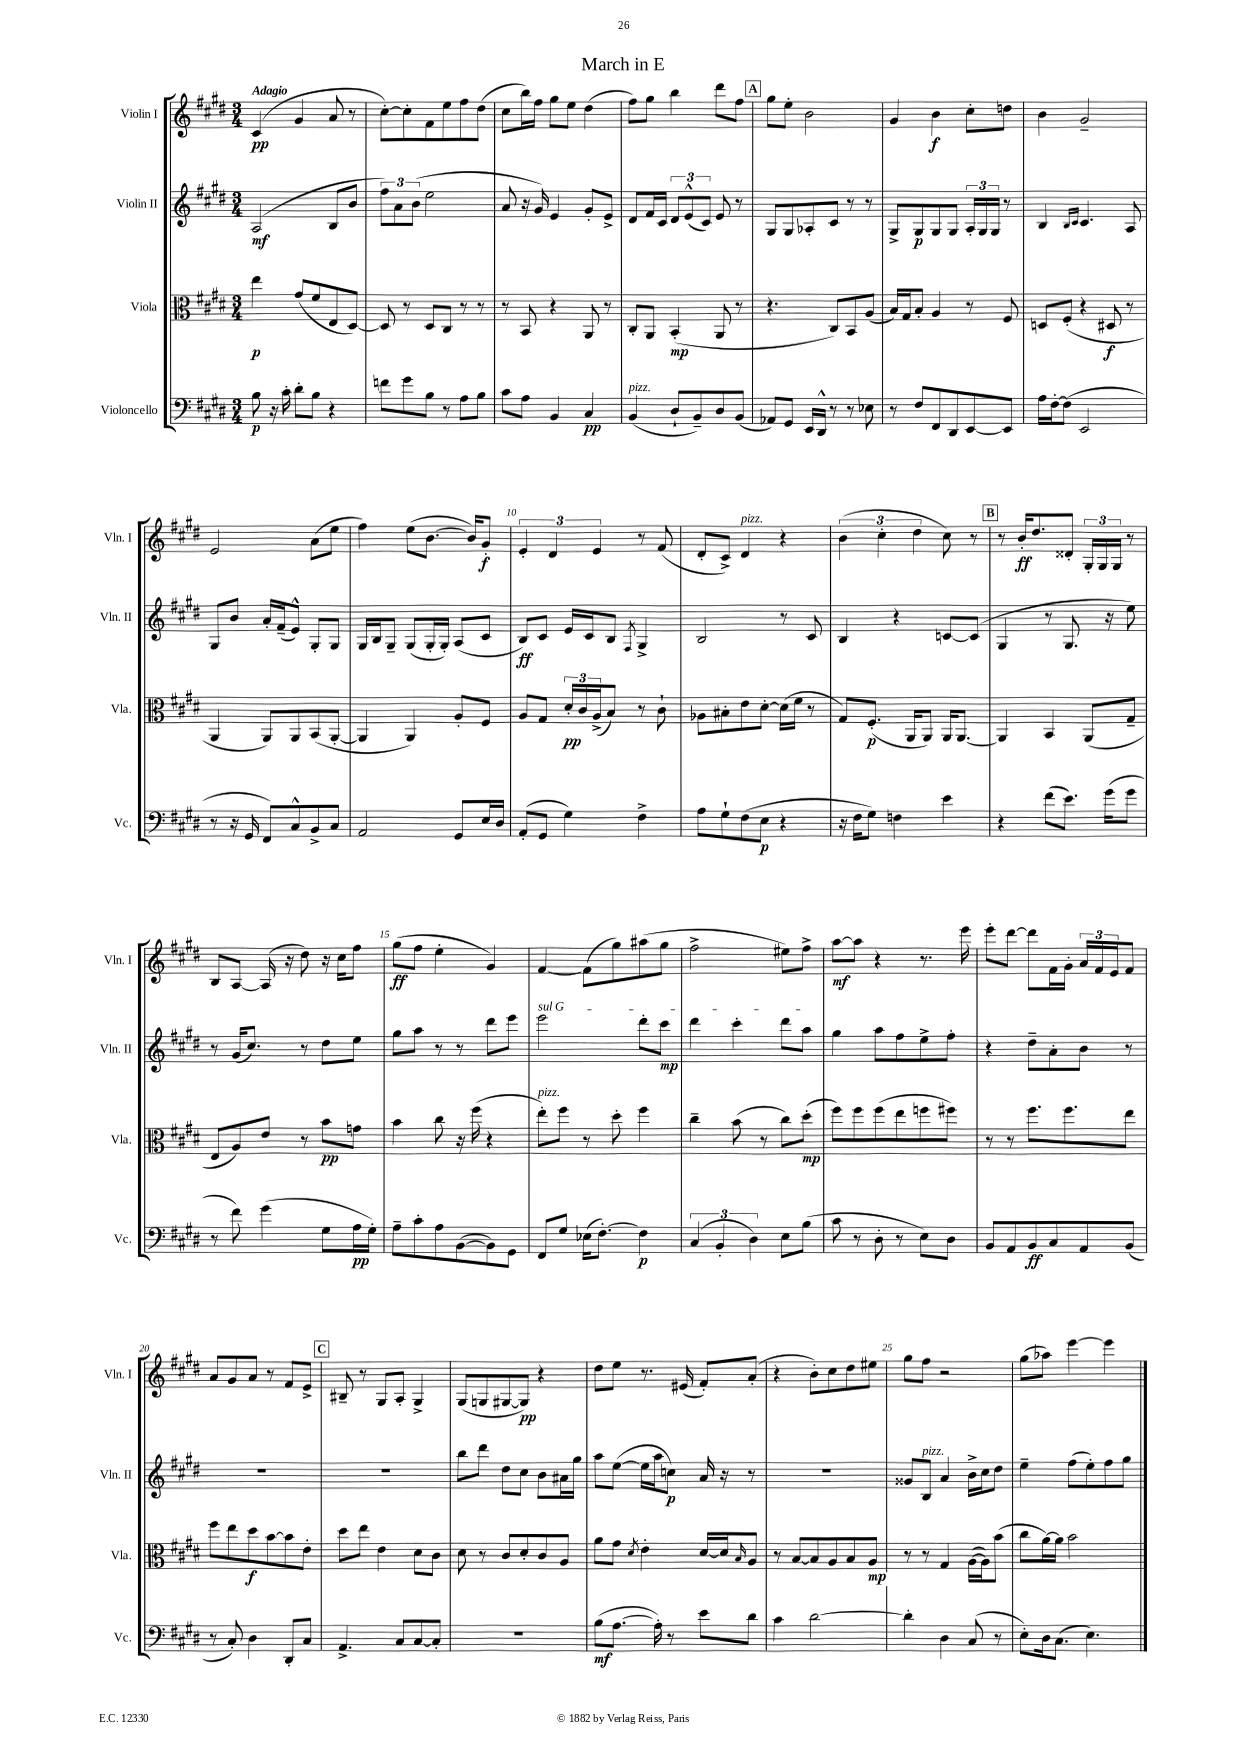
\header { title = "March in E" }
<<
\new StaffGroup <<
\new Staff = "s0" \with { instrumentName = "Violin I" shortInstrumentName = "Vln. I" } {
    \clef treble \key e \major \numericTimeSignature \time 3/4 \tempo "Adagio"
    cis'4\pp( gis'4 a'8 r8 |
    cis''8~-.) cis''8-. fis'8 e''8 fis''8 dis''8( |
    cis''8 b''16) fis''16 gis''8 e''8 dis''4( |
    fis''8) gis''8 b''4 dis'''8 fis''8 |
    \mark \markup { \box "A" } gis''8 e''8-. b'2 |
    gis'4 b'4\f cis''8-. d''8 |
    b'4 gis'2-- |
    e'2 a'8( e''8 |
    fis''4) e''8( b'8.~ b'16) gis'8-.\f |
    \tuplet 3/2 { e'4-. dis'4 e'4 } r8 fis'8( |
    dis'8-. cis'8->) dis'4^\markup { \italic "pizz." } r4 |
    \tuplet 3/2 { b'4( cis''4-. dis''4 } cis''8) r8 |
    \mark \markup { \box "B" } r8 b'16-.\ff dis''8. disis'8-. \tuplet 3/2 { gis16-. gis16 gis16 } r8 |
    b8 a8~ a16( r16 dis''8) r16 cis''16 fis''8 |
    gis''8\ff( fis''8 e''4-. gis'4) |
    fis'4~ fis'8( gis''8) ais''8( gis''8 |
    fis''2-> eis''8) fis''8-> |
    a''8~\mf a''8 r4 r8. e'''16 |
    e'''8-. dis'''8~ dis'''8 fis'16 gis'16-. \tuplet 3/2 { a'16 fis'16 e'16 } fis'8 |
    a'8 gis'8 a'8 r8 fis'8 e'8-> |
    \mark \markup { \box "C" } bis8-- r8 gis8 a8-. gis4-> |
    gis8( g8 gis8~ gis8\pp) r4 |
    dis''8 e''8 r8. eis'16( fis'8-.) a'8-.( |
    r4 b'8-.) cis''8 dis''8 eis''8 |
    gis''8 fis''8 r2 |
    gis''8( aes''8) e'''4~ e'''4 \bar "|." |
}
\new Staff = "s1" \with { instrumentName = "Violin II" shortInstrumentName = "Vln. II" } {
    \clef treble \key e \major \numericTimeSignature \time 3/4
    a2\mf( b8 b'8 |
    \tuplet 3/2 { fis''8) a'8 b'8( } e''2 |
    a'8 r16 gis'16) e'4 gis'8-. e'8-> |
    dis'8 fis'16 cis'16 \tuplet 3/2 { dis'8 e'8-^( cis'8) } e'8 r8 |
    \mark \markup { \box "A" } gis8 gis8 aes8-. cis'8 r8 r8 |
    gis8-> gis8\p gis8 gis8 \tuplet 3/2 { a16-. gis16 gis16 } r8 |
    b4 \grace { b16 cis'16 } cis'4. a8 |
    gis8 b'8 a'16-. fis'16--( e'8-^) gis8-. gis8 |
    gis16 b16 gis8-- gis8( gis16-. gis16-.) a8( cis'8 |
    b8\ff) cis'8 e'16 cis'16 b8 \acciaccatura { fis8 } gis4-> |
    b2 r8 cis'8 |
    b4 r4 c'8~ c'8( |
    \mark \markup { \box "B" } gis4 r8 gis8. r16 e''8) |
    r8 gis'16( cis''8.) r8 dis''8 e''8 |
    gis''8 a''8 r8 r8 dis'''8 e'''8 |
    \once \override TextSpanner.bound-details.left.text = \markup { \italic "sul G" } e'''2\startTextSpan dis'''8-. cis'''8\mp |
    dis'''4 cis'''4-. dis'''8 a''8\stopTextSpan |
    gis''4 a''8 fis''8 e''8-> fis''8-. |
    r4 dis''8-- a'8-. b'8 r8 |
    R2. |
    \mark \markup { \box "C" } R2. |
    b''8 dis'''8 dis''8 cis''8 b'8 ais'16 gis''16 |
    a''8 e''8~( e''16 a''16 c''8\p) a'16 r16 r8 |
    R2. |
    gisis'8 b8^\markup { \italic "pizz." } a'4 b'16-> cis''16 dis''8 |
    e''4-- fis''8( e''8-.) fis''8 gis''8 \bar "|." |
}
\new Staff = "s2" \with { instrumentName = "Viola" shortInstrumentName = "Vla." } {
    \clef alto \key e \major \numericTimeSignature \time 3/4
    e''4\p gis'8( fis'8 e8 dis8~) |
    dis8 r8 dis8 cis8 r8 r8 |
    r8 b,8 r4 a,8 r8 |
    cis8-. a,8 b,4-.\mp( a,8 r8 |
    \mark \markup { \box "A" } r4. cis8) b,8 a8( |
    b16) gis16 b8-. a4 r8 fis8 |
    d8 fis8-.( r4 dis8\f r8 |
    a,4 a,8) a,8 b,8( a,8~-. |
    a,4 a,4) a8-. fis8 |
    a8 gis8 \tuplet 3/2 { dis'16-.\pp cis'16 a16->( } b8) r8 cis'8-! |
    aes8 bis8-. e'8 dis'8~-. dis'16( fis'16 r8 |
    gis8) fis8.-.\p( a,16 a,8) a,16 a,8.~ |
    \mark \markup { \box "B" } a,4 b,4 a,8( gis8-- |
    e8 a8) e'8 r8 b'8\pp g'8 |
    b'4 cis''8 r16 fis''16( r4 |
    e''8-.^\markup { \italic "pizz." }) fis''8 r8 dis''8-. fis''4 |
    cis''4-- b'8( r8 cis''8) dis''8-.\mp( |
    fis''8) fis''8 fis''8( e''8 f''8 fis''8) |
    r8 r8 fis''8. fis''8. e''8 |
    fis''8 e''8 dis''8\f b'8~ b'8 e'8-. |
    \mark \markup { \box "C" } dis''8 e''8 e'4 dis'8 cis'8 |
    dis'8 r8 cis'8 dis'8-. cis'8 a8 |
    a'8 gis'8 \acciaccatura { dis'8 } e'4-. dis'16~ dis'16 \grace { b16 } a8 |
    r8 b8~ b8 a8 b8 a8\mp |
    r8 r8 gis4 a16~( a16) b'8( |
    cis''8 a'16~) a'16 b'2 \bar "|." |
}
\new Staff = "s3" \with { instrumentName = "Violoncello" shortInstrumentName = "Vc." } {
    \clef bass \key e \major \numericTimeSignature \time 3/4
    b8\p r16 cis'16-. dis'8-. b8 r4 |
    f'8 gis'8 b8 r8 a8 b8 |
    cis'8 a8 b,4 cis4\pp |
    b,4^\markup { \italic "pizz." }( dis8-! b,8--) dis8 b,8( |
    \mark \markup { \box "A" } aes,8) gis,8 e,16 dis,16-^ r8 r8 ees8 |
    r8 fis8 fis,8 dis,8 e,8~ e,8 |
    a16 fis16~-. fis8( e,2 |
    r8 r16 gis,16 fis,8) cis8-^ b,8-> cis8 |
    a,2 gis,8 e16 dis16 |
    a,8-.( gis,8 gis4) fis4-> |
    a8 gis8-! fis8( e8\p r4 |
    r16 fis16 gis8) f4 e'4 |
    \mark \markup { \box "B" } r4 fis'8( e'8.) gis'16( gis'8 |
    r8 fis'8) gis'4( gis8 a16\pp gis16-.) |
    a8-- cis'8-. a8 b,8~( b,8) gis,8 |
    fis,8 gis8 ees16( fis8.~-.) fis4\p |
    \tuplet 3/2 { cis4( b,4-. dis4) } e8 b8( |
    cis'8 r8 dis8-. r8 e8) dis8 |
    b,8 a,8 b,8\ff cis8 a,8 b,8( |
    r8 cis8-.) dis4 dis,8-. cis8 |
    \mark \markup { \box "C" } a,4.-> cis8 cis8~ cis8-. |
    R2. |
    b8\mf( a8.~ a16-.) r8 e'8 dis'8 |
    cis'4 dis'2~ |
    dis'4-. dis4 cis8( r8 |
    e8-.) dis16 cis8.( e4.) \bar "|." |
}
>>
>>
\layout { \context { \Score \override BarNumber.break-visibility = ##(#f #t #t) barNumberVisibility = #(every-nth-bar-number-visible 5) } }
